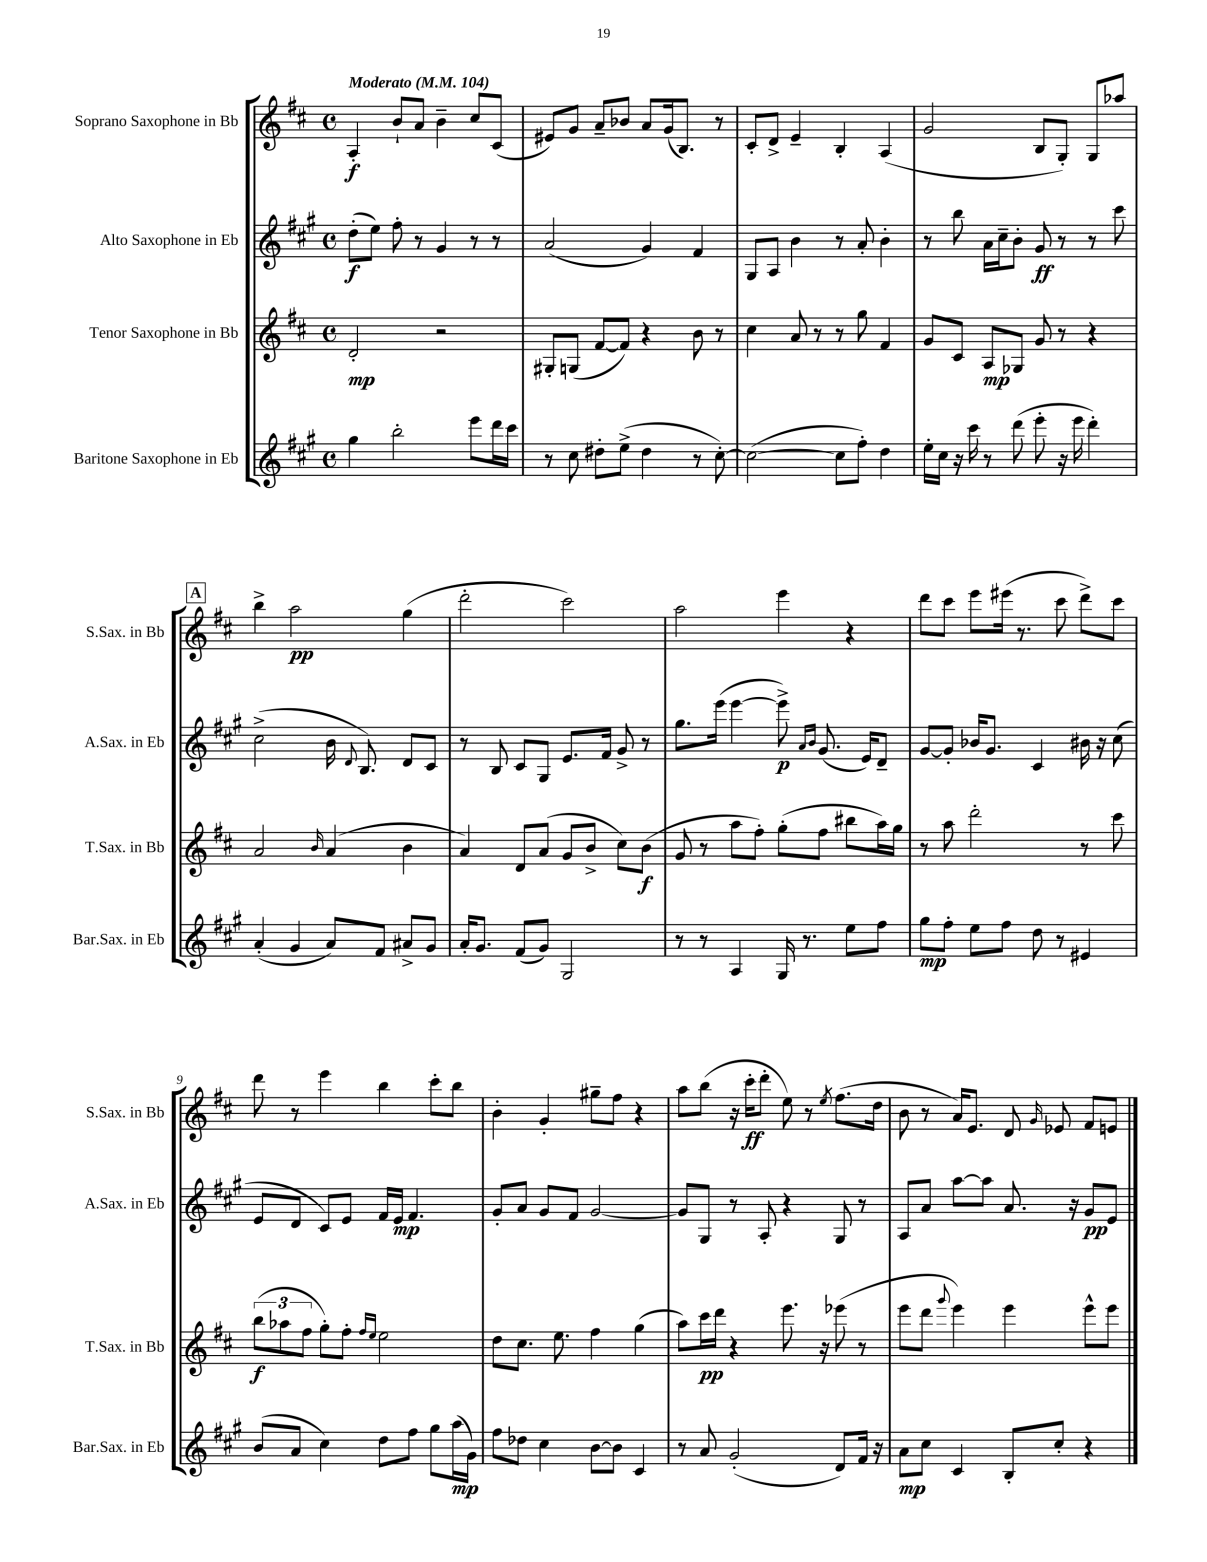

**kern	**kern	**kern	**kern
*staff4	*staff3	*staff2	*staff1
*clefG2	*clefG2	*clefG2	*clefG2
*k[f#c#g#]	*k[f#c#]	*k[f#c#g#]	*k[f#c#]
*M4/4	*M4/4	*M4/4	*M4/4
*met(c)	*met(c)	*met(c)	*met(c)
*MM104	*MM104	*MM104	*MM104
4gg#	2d'	(8dd'	4A'
.	.	8ee)	.
2bb'	.	8ff#'	8b`
.	.	8r	8a
.	2r	4g#	4b~
8eee	.	8r	8cc#
16ddd	.	8r	(8c#
16ccc#	.	.	.
=	=	=	=
8r	8G#'	(2a	8e#)
8cc#	(8G	.	8g
8dd#'	[8f#	.	8a~
(8ee^	8f#])	.	8b-
4dd#	4r	4g#)	8a
.	.	.	(16g
.	.	.	8.B)
8r	8b	4f#	.
[8cc#')	8r	.	8r
=	=	=	=
(2cc#_	4cc#	8G#	8c#'
.	.	8A	8d^
.	8a	4b	4e~
.	8r	.	.
8cc#]	8r	8r	4B'
8ff#')	8gg	8a'	.
4dd	4f#	4b'	(4A
=	=	=	=
16ee'	8g	8r	2g
16cc#	.	.	.
16r	8c#	8bb	.
16ccc#	.	.	.
8r	8A	16a	.
.	.	16cc#~	.
(8ddd	8G-	8b'	.
8eee'	8g	8g#	8B
16r	8r	8r	8G')
16eee	.	.	.
4ddd')	4r	8r	8G
.	.	8ccc#	8aa-
=	=	=	=
(4a'	2a	(2cc#^	4bb^
4g#	.	.	2aa
.	16qqb	.	.
8a)	(4a	16b	.
.	.	8qqd	.
.	.	8.B)	.
8f#	.	.	.
8a#^	4b	8d	(4gg
8g#	.	8c#	.
=	=	=	=
16a'	4a)	8r	2ddd'
8.g#	.	.	.
.	.	8B	.
(8f#	8d	8c#	.
8g#)	(8a	8G#	.
2G#	8g	8.e	2ccc#)
.	8b^	.	.
.	.	16f#	.
.	8cc#)	8g#^	.
.	(8b	8r	.
=	=	=	=
8r	8g	8.gg#	2aa
8r	8r	.	.
.	.	(16eee	.
4A	8aa	[4eee	.
.	8ff#')	.	.
16G#	(8gg'	8eee^])	4eee
8.r	.	.	.
.	.	16qqa	.
.	.	16qqb	.
.	8ff#	(8.g#	.
8ee	8bb#	.	4r
.	.	16e)	.
8ff#	16aa)	8d~	.
.	16gg	.	.
=	=	=	=
8gg#	8r	[8g#	8ddd
8ff#'	8aa	8g#']	8ccc#
8ee	2ddd'	16b-	8eee
.	.	8.g#	.
8ff#	.	.	(16eee#
.	.	.	8.r
8dd	.	4c#	.
8r	.	.	8ccc#
4e#	8r	16b#	8ddd^)
.	.	16r	.
.	8ccc#	(8cc#	8ccc#
=	=	=	=
(8b	(12bb	8e	8ddd
.	12aa-	.	.
8a	.	8d	8r
.	12ff#	.	.
4cc#)	8gg')	8c#)	4eee
.	8ff#'	8e	.
.	16qqff#	.	.
.	16qqee	.	.
8dd	2ee	16f#	4bb
.	.	16e	.
8ff#	.	4.f#	.
8gg#	.	.	8ccc#'
(16aa	.	.	8bb
16g#)	.	.	.
=	=	=	=
8ff#	8dd	8g#'	4b'
8dd-	8.cc#	8a	.
4cc#	.	8g#	4g'
.	8.ee	.	.
.	.	8f#	.
[8b	4ff#	[2g#	8gg#~
8b]	.	.	8ff#
4c#	(4gg	.	4r
=	=	=	=
8r	8aa)	8g#]	8aa
8a	16ccc#	8G#	(8bb
.	16ddd	.	.
(2g#'	4r	8r	16r
.	.	.	16ccc#'
.	.	8A'	8ddd'
.	8.eee	4r	8ee)
.	.	.	8r
.	16r	.	.
.	.	.	8qee
8d)	(8eee-	8G#	(8.ff#
16f#	8r	8r	.
16r	.	.	16dd
=	=	=	=
8a	8eee	8A	8b
8cc#	8ddd	8a	8r
.	8qqggg	.	.
4c#	4eee)	[8aa	16a)
.	.	.	8.e
.	.	8aa]	.
8B'	4eee	8.a	8d
.	.	.	16qqg
8cc#'	.	.	8e-
.	.	16r	.
4r	8eee^^	8g#	8f#
.	8eee	8e	8e
==	==	==	==
*-	*-	*-	*-
